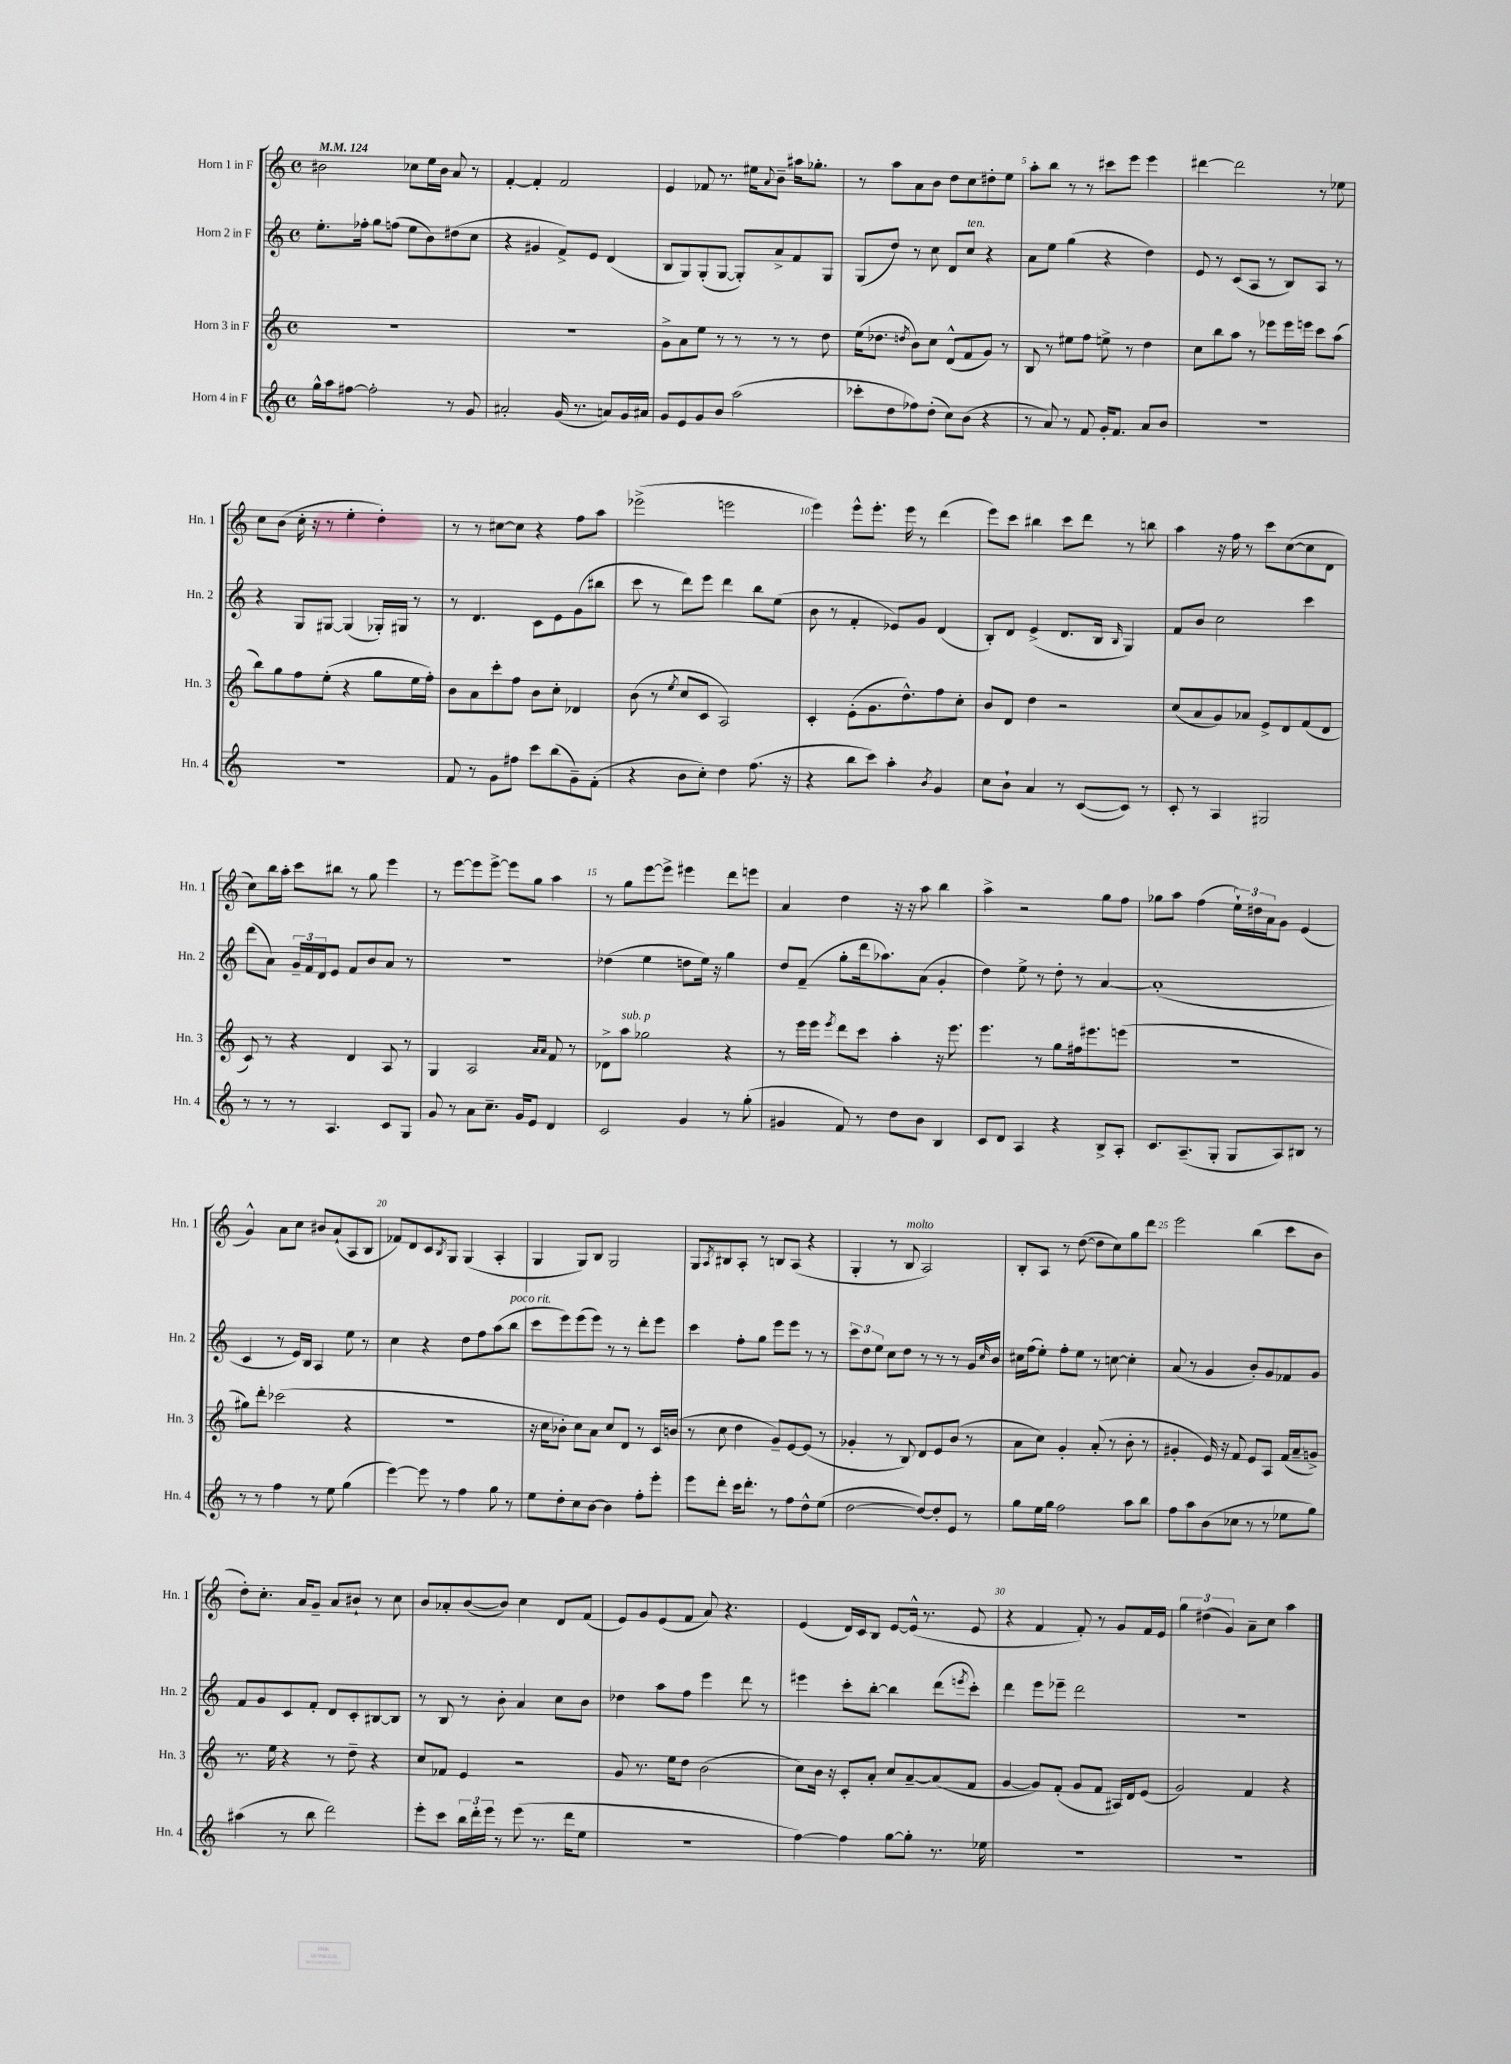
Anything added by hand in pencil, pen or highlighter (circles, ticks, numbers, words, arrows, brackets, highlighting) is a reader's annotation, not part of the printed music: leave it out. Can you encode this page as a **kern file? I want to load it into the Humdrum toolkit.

**kern	**kern	**kern	**kern
*staff4	*staff3	*staff2	*staff1
*clefG2	*clefG2	*clefG2	*clefG2
*k[]	*k[]	*k[]	*k[]
*M4/4	*M4/4	*M4/4	*M4/4
*met(c)	*met(c)	*met(c)	*met(c)
*MM124	*MM124	*MM124	*MM124
16gg^^	1r	8.ee'	2b#
16aa	.	.	.
[8ff#	.	.	.
.	.	16ff-'	.
2ff#']	.	8gg	.
.	.	(8ff	.
.	.	8ee	8cc-
.	.	8b)	16ee
.	.	.	16b#
8r	.	(8dd#	8a
8g	.	8cc	8r
=	=	=	=
2a#'	1r	4r	[4f'
.	.	4g#	4f']
(16g	.	8f^)	2f
8.r	.	.	.
.	.	8e	.
8a)	.	(4d	.
16g	.	.	.
16a#	.	.	.
=	=	=	=
8g	8g^	8B	4e
8e	8a	8G)	.
8g	8ee	(8G'	8f-
8b	8r	[8G	8.r
(2aa	8r	8G'])	.
.	.	.	16ee#
.	.	.	8qqa
.	8r	8a^	8b~
.	8r	8f	16aa#
.	.	.	8.gg-'
.	8dd	8G	.
=	=	=	=
8ccc-'	(16ee	(8G	8r
.	8.dd-	.	.
8dd	.	8dd)	8aa
.	8qdd	.	.
8ff-)	8b)	8r	8a
(8dd'	8cc	8cc	8b
8cc)	(8d^^	8d	8dd
(8b	8f	8cc	8cc
4r	8g)	4r	8dd#'
.	8r	.	8ee
=	=	=	=
8r	8B	8a	8aa'
8a)	8r	8ee	8bb
8r	8ee#	(4gg	8r
8f	8ff	.	8r
16g'	8ee^	4r	8ccc#
8.f	.	.	.
.	8r	.	8eee
8a	4dd	4dd)	4eee
8b	.	.	.
=	=	=	=
1r	8cc	8e	[4ddd#
.	8bb	8r	.
.	8aa	(8c	2ddd#]
.	8r	8A	.
.	8eee-	8r	.
.	16eee-	8B)	.
.	16eee	.	.
.	8ccc	8A	8r
.	(8aa	8r	8ee-
=	=	=	=
1r	8bb)	4r	8cc
.	8gg	.	(8b
.	8ff	8G	16cc'
.	.	.	16r
.	(8ee'	[8G#	8r
.	4r	(4G#]	4ee'
.	8gg	16G-')	4dd')
.	.	16G#	.
.	16ee	8r	.
.	16ff')	.	.
=	=	=	=
8f	8b	8r	8r
8r	8a	4.d	8r
8g	8ccc'	.	[8cc#
8ff#	8ff	.	8cc#]
8ccc	8b	8c	4r
(8bb	8cc'	8e	.
8g~)	4d-	(8g	8ff
(8f'	.	8bb#	8aa
=	=	=	=
4r	(8b	8ccc	(2eee-^
.	8r	8r	.
.	8qee	.	.
8b	8cc	8ddd)	.
8cc')	8c	8eee	.
4dd	2A)	4ddd	2eee
(8.ff	.	8bb	.
.	.	(8ee	.
16r	.	.	.
=	=	=	=
4r	4c'	8b	4eee)
.	.	8r	.
8bb	(8e'	4f'	8eee^^
8ccc)	8.g	.	8.eee'
4aa'	.	8e-)	.
.	8.dd^^)	.	16eee
.	.	8g	8r
8qb	.	.	.
4g	8ff	(4d	(4ddd
.	8cc'	.	.
=	=	=	=
8cc	8b	8B')	8eee)
8b`	8d	8d	8ccc
4a	4dd	(4e^	4bb#
8r	2r	8.d	8ccc
([8c	.	.	8ddd
.	.	16B	.
.	.	16qqB	.
8c])	.	4G)	8r
8r	.	.	8bb
=	=	=	=
8c'	(8cc	8f	4aa
8r	8a	8b	.
4A	8g)	2cc	16r
.	.	.	16ff
.	8a-	.	8r
2G#	8e^	.	8ccc
.	8d	.	([8cc
.	(8f	4ccc	8cc]
.	8d	.	8d
=	=	=	=
8r	8c)	(8ddd	8cc)
8r	8r	8a)	16bb
.	.	.	16aa'
8r	4r	24g~	8ccc
.	.	24f	.
.	.	24d	.
4.A	.	8e	8bb#
.	4d	8f	8r
.	.	8b	8gg
8c	8A	8a	4eee
8G	8r	8r	.
=	=	=	=
8g	4G	1r	8r
8r	.	.	[8eee
8a	2A	.	8eee]
8.cc~	.	.	[8eee^
.	.	.	8eee]
16g	.	.	.
8e	.	.	8gg
.	16qqa	.	.
.	16qqa	.	.
4d	8f	.	4aa
.	8r	.	.
=	=	=	=
2c	8d-^	(4dd-	8r
.	8aa	.	8gg
.	2gg-	4ee	[8eee
.	.	.	8eee^]
4g	.	8dd	4eee#
.	.	16ee)	.
.	.	16r	.
8r	4r	4gg	8ddd
(8gg'	.	.	8eee
=	=	=	=
4g#	8r	8dd	4a
.	16eee	(8f~	.
.	16eee	.	.
.	8qeee	.	.
8f)	8ddd	8gg'	4dd
8r	8ccc	16ddd	.
.	.	8.aa-)	.
8dd	4aa'	.	16r
.	.	.	16r
8b	.	(8a	8aa
4B	16r	4g'	4bb
.	8.eee	.	.
=	=	=	=
8c	4.eee	4dd)	4aa^
8d	.	.	.
4A	.	8ee^	2r
.	8r	8r	.
4r	8gg	8dd'	.
.	16ff#	8r	.
.	8.eee#	.	.
8B^	.	[4a	8gg
8A'	(8eee	.	8ff
=	=	=	=
8.c	1r	(1a']	8gg-
.	.	.	8aa
(8.A~	.	.	.
.	.	.	(4ff
8G'	.	.	.
8G	.	.	24ee`)
.	.	.	24dd#
.	.	.	24a
8A)	.	.	8g
8B#	.	.	(4e
8r	.	.	.
=	=	=	=
8r	8gg#)	4c	4g^^)
8r	8ddd'	.	.
4ff	(2ccc-	8r	8a
.	.	16e)	8cc
.	.	16B	.
8r	.	4A	8b#
8ee	.	.	(8a`
(4gg	4r	8ee	8A
.	.	8r	8B
=	=	=	=
[4eee)	1r	4cc	8f-)
.	.	.	8d
8eee]	.	4r	8c
.	.	.	8qB
8r	.	.	8G
4ff	.	8dd	(4G
.	.	8ff	.
8gg	.	(8aa	4A'
8r	.	8bb	.
=	=	=	=
8ee	16r	8ccc	4G
.	16cc	.	.
8dd'	8b-'	8eee)	.
8cc	8cc)	(8eee	8G)
[8b	8a	8eee)	8B
4b]	8cc	8r	2G
.	8d	8r	.
8ff'	8r	8ddd'	.
8eee'	16c	8eee	.
.	(16b	.	.
=	=	=	=
8eee	8r	4ccc	8G
.	.	.	8qA
8ddd'	8cc	.	8B#
16ccc	4dd	8ff'	8A'
8.ddd'	.	.	.
.	.	8gg	8r
8r	8g~)	8eee	8B
8ff	[8e	8eee	(8A
8dd^^	(8e]	8r	4r
(8ee	8r	8r	.
=	=	=	=
[2dd	4g-'	12ccc	4G'
.	.	12dd	.
.	.	12ee	.
.	8r	8cc	8r
.	8B)	8dd	8B
8dd_)	8d	8r	2A)
8dd']	8e	8r	.
8e	(8b	8r	.
8r	8r	16g	.
.	.	16qqcc	.
.	.	16b	.
=	=	=	=
8gg	8a	16cc#	8B'
.	.	(16ff	.
16ee	8cc)	8ee')	8A
16gg	.	.	.
2ff	4g'	8ff'	8r
.	.	8ee	([8dd
.	(8a'	8r	8dd]
.	8r	[8cc	8cc)
8aa	8b'	4cc']	8gg
8bb	8r	.	8ddd
=	=	=	=
8ff	4g#'	(8a	2eee
8aa	.	8r	.
(8b	16e)	4g	.
.	16r	.	.
8cc-	8f	.	.
8r	8e	8b')	(4bb
8r	8A	8g	.
8ee-	(16f	8f-	8ccc
.	16a~	.	.
8gg)	8g^)	8g	8b
=	=	=	=
(4aa#	8.r	8f	8dd')
.	.	8g	8.cc'
.	16ee	.	.
8r	4r	8c	.
.	.	.	16a
8bb	.	8f'	8g~
2ddd)	8r	8d	8a
.	8dd~	8c'	8b#`
.	4r	[8B#	8r
.	.	8B#]	8cc
=	=	=	=
8eee'	8cc	8r	8b
8ccc	8f-	8B	8a-'
24bb	4e	8r	([8b
24ddd'	.	.	.
24eee	.	.	.
8r	.	8b'	8b])
(8eee	2r	4a	4cc
8.r	.	.	.
.	.	8cc	8d
16ddd	.	.	.
8ee	.	8b	(8f
=	=	=	=
1r	8g	4dd-	8e)
.	8.r	.	8g
.	.	8aa	(8e
.	16ee	.	.
.	8dd	8ff	8f
.	(2b	4eee	8a)
.	.	.	4.r
.	.	8ddd	.
.	.	8r	.
=	=	=	=
[4ff)	8cc)	4eee#	(4e
.	16b	.	.
.	16r	.	.
4ff]	8c'	8ccc'	16d)
.	.	.	16c
.	8a'	[8bb'	8B
[8gg	8cc	4bb]	[8e
8gg']	[8a~	.	(16e^^]
.	.	.	8.r
8.r	(8a]	(8ddd	.
.	.	8qeee	.
.	8f	8ccc')	8e
16ee-	.	.	.
=	=	=	=
1r	[4g	4ddd	4r
.	8g])	8eee	4f
.	(8f'	8eee-~	.
.	8g	2ddd	8f')
.	8f	.	8r
.	16A#)	.	8g
.	16d	.	.
.	(8e	.	16f
.	.	.	16e
=	=	=	=
1r	2g)	1r	6gg
.	.	.	(6dd#
.	.	.	6g)
.	4f	.	8a~
.	.	.	8cc
.	4r	.	4aa
==	==	==	==
*-	*-	*-	*-
